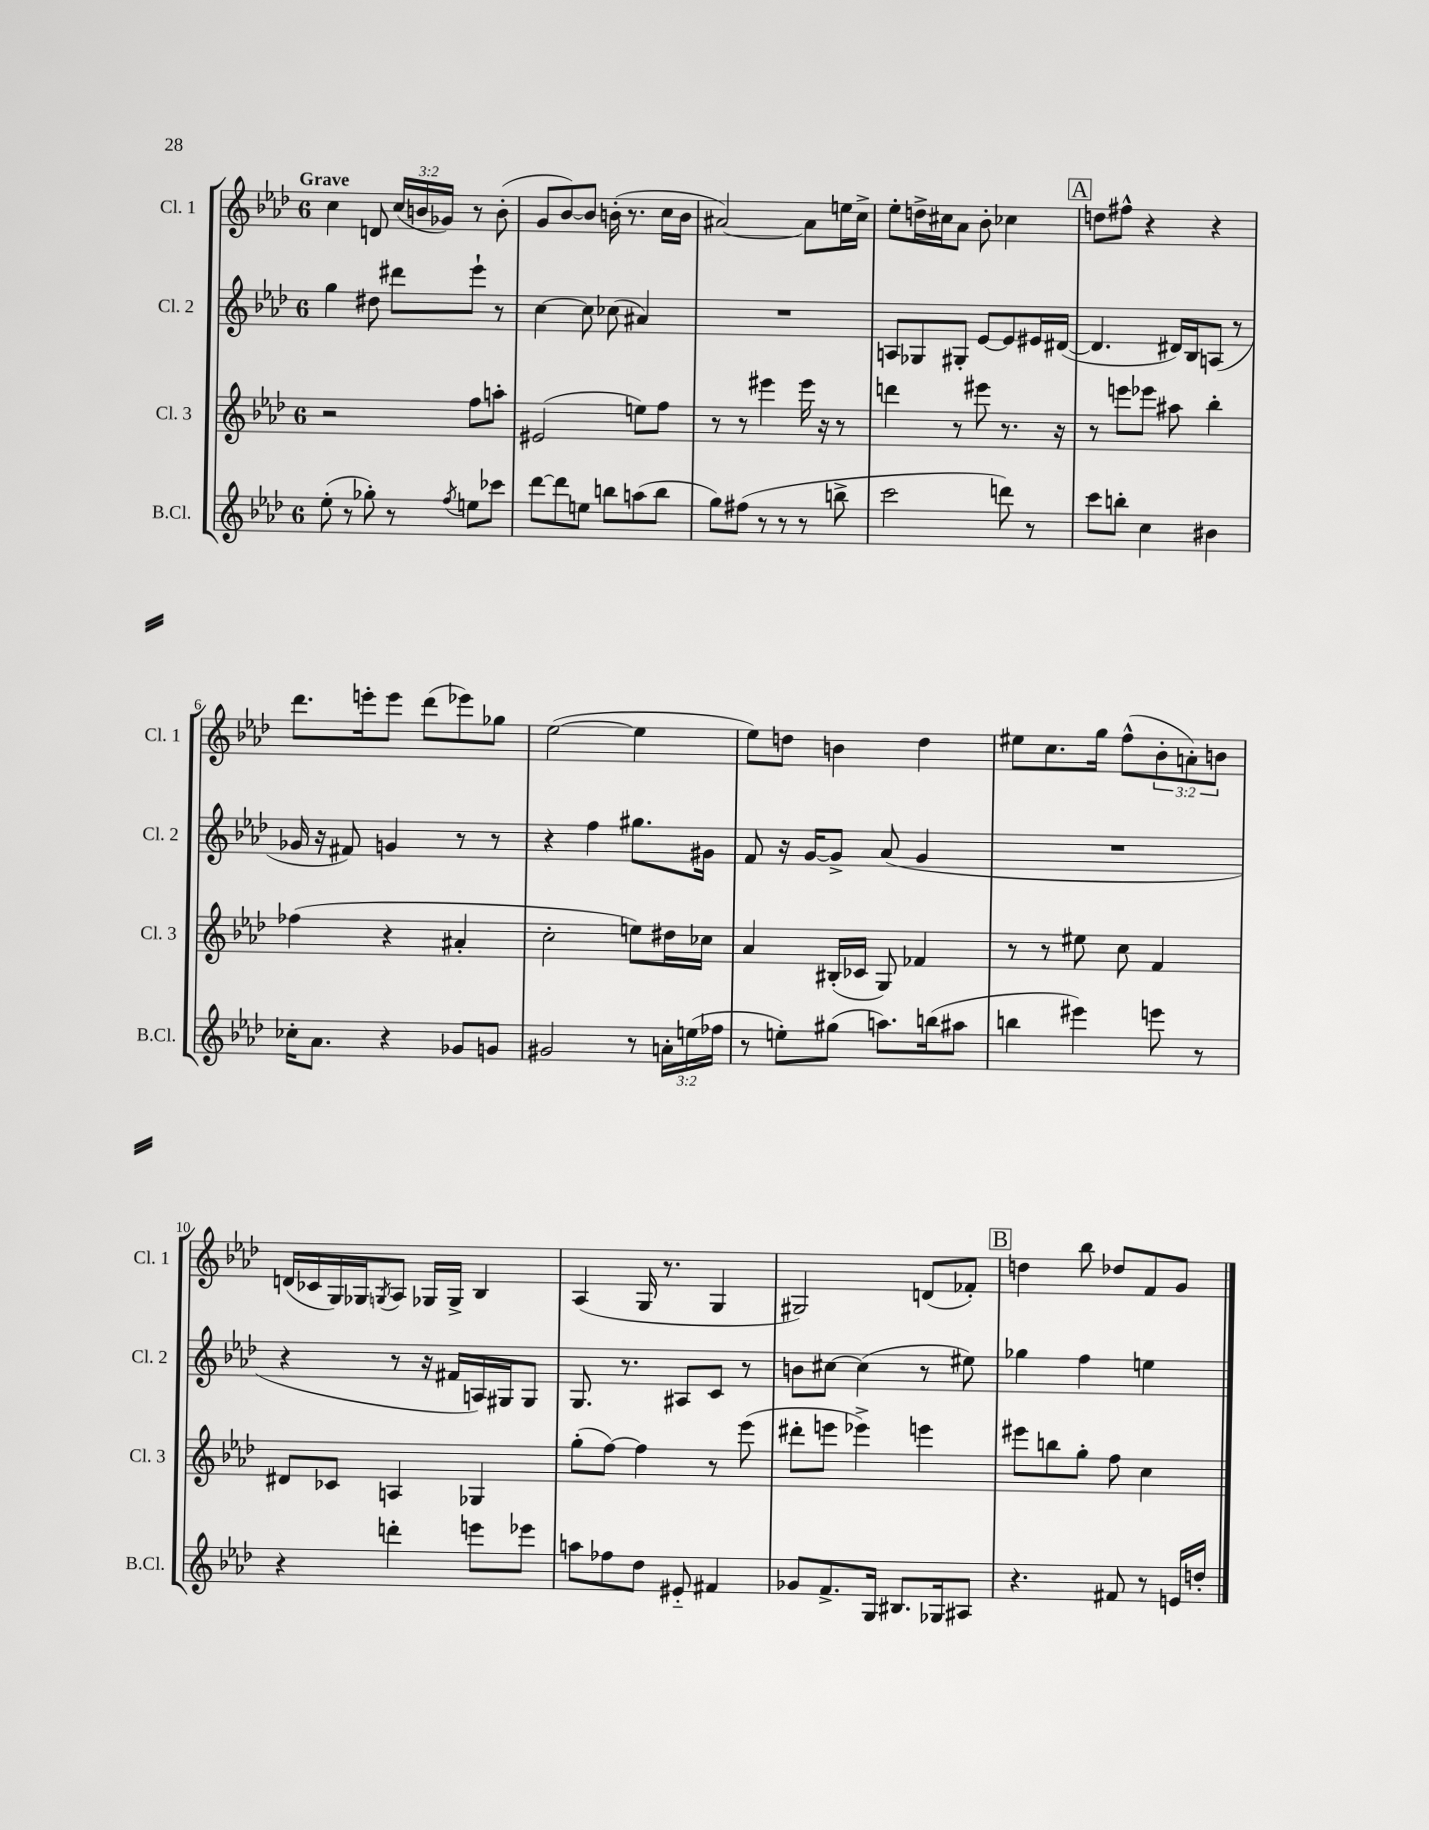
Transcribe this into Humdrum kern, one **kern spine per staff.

**kern	**kern	**kern	**kern
*part4	*part3	*part2	*part1
*staff4	*staff3	*staff2	*staff1
*I"B.Cl.	*I"Cl. 3	*I"Cl. 2	*I"Cl. 1
*I'B.Cl.	*I'Cl. 3	*I'Cl. 2	*I'Cl. 1
*clefG2	*clefG2	*clefG2	*clefG2
*k[b-e-a-d-]	*k[b-e-a-d-]	*k[b-e-a-d-]	*k[b-e-a-d-]
*M6/8	*M6/8	*M6/8	*M6/8
=1	=1	=1	=1
!	!	!	!LO:TX:a:B:t=Grave
(8ee-'\	2r	4gg\	4cc\
8r	.	.	.
8gg-X'\)	.	8dd#X\	8dn/
8r	.	8ddd#X\L	(24cc/LL
.	.	.	24bn/
.	.	.	24g-X/JJ)
8qff/	.	.	.
8een\L	8ff\L	8eee-`\J	8r
8ccc-X\J	8aan'\J	8r	(8b'\
=2	=2	=2	=2
[8ddd-\L	(2e#X/	[4cc\	8g/L
8ddd-\]	.	.	[8b-/)
8een\J	.	8cc\]	8b-/J]
8bbn\L	.	(8cc-X\	(16bn'\
.	.	.	8.r
(8aan\	8een\L)	4a#X/)	.
8bb\J	8ff\J	.	16cc\LL
.	.	.	16b\JJ
=3	=3	=3	=3
8gg\L)	8r	2.r	[2a#X/)
(8ff#X\J	8r	.	.
8r	4eee#X\	.	.
8r	.	.	.
8r	16eee#\	.	8a#\L]
.	16r	.	.
8bbn^\	8r	.	16een\L
.	.	.	16cc^\JJ
=4	=4	=4	=4
2ccc\	4dddn\	8An/L	8ee-'\L
.	.	8G-X/	16ddn^\L
.	.	.	16cc#X\J
.	8r	8G#X'/J	8a-\J
.	8eee#X\	[8e-/L	8b-'\
8dddn\)	8.r	8e-/]	4cc-X\
8r	.	16e#X/L	.
.	16r	([16d#X/JJ	.
!!LO:REH:place=s1:t=A
=5	=5	=5	=5
8ccc\L	8r	4.d#/]	8ddn\L
8bbn'\J	8eeen\L	.	8ff#X^^\J
4cc\	8eee-X\J	.	4r
.	8aa#X\	16d#X/LL)	.
.	.	16B-/J	.
4b#X\	4bb-'\	(8An/J	4r
.	.	8r	.
!!LO:LB:g=z
=6	=6	=6	=6
16cc-X'\KL	(4ff-X\	16g-X/	8.ddd-\L
8.a-\J	.	16r	.
.	.	8f#X/)	.
.	.	.	16eeen'\k
4r	4r	4gn/	8eee\J
.	.	.	(8ddd-\L
8g-X/L	4a#X'/	8r	8eee-X\)
8gn/J	.	8r	8gg-X\J
=7	=7	=7	=7
2g#X/	2cc'\	4r	([2ee-\
.	.	4ff\	.
8r	8een\L)	8.gg#X\L	4ee-\]
24an'\LL	16dd#X\L	.	.
(24een\	.	.	.
.	16cc-X\JJ	16g#X\Jk	.
24ff-X\JJ	.	.	.
=8	=8	=8	=8
8r	4a-/	8f/	8ee-\L)
8een'\L)	.	16r	8ddn\J
.	.	[16g/KL	.
(8gg#X\J	(16B#X'/LL	8g^/J]	4bn\
.	16c-X/JJ	.	.
8.aan\L)	8G/)	(8a-/	.
.	4f-X/	4g/	4dd\
(16bbn\k	.	.	.
8aa#X\J	.	.	.
=9	=9	=9	=9
4bbn\	8r	2.r	8ee#X\L
.	8r	.	8.cc\
4eee#X\)	8ee#X\	.	.
.	.	.	16gg\Jk
.	8cc\	.	(8ff^^\L
8eeen\	4f/	.	12b-'\
.	.	.	12an'\)
8r	.	.	.
.	.	.	12bn\J
!!LO:LB:g=z
=10	=10	=10	=10
4r	8d#X/L	4r	(16dn/LL
.	.	.	16c-X/
.	8c-X/J	.	16G/)
.	.	.	16G-X/J
.	.	.	8qGn/
4dddn'\	4An/	8r	8A-/J
.	.	16r	16G-X/LL
.	.	16f#X/LL	16G-^/JJ
8eeen\L	4G-X/	16An/)	4B-/
.	.	16G#X/J	.
8eee-X\J	.	8G#/J	.
=11	=11	=11	=11
8aan\L	(8gg'\L	8.G/	(4A-/
8ff-X\	[8ff\J)	.	.
.	.	8.r	.
8dd-\J	4ff\]	.	16G/
.	.	.	8.r
8e#X/	.	8A#X/L	.
4f#X/	8r	8c/J	4G/
.	(8eee-\	8r	.
=12	=12	=12	=12
8g-X/L	8ddd#X'\L	8bn\L	2G#X/)
8.f^/	8eeen\J	[8cc#X\J	.
.	4eee-X^\)	(4cc#\]	.
16G/Jk	.	.	.
8.B#X/L	.	.	.
.	4eeen\	8r	(8dn/L
16G-X/k	.	.	.
8A#X/J	.	8ee#X\)	8f-X'/J)
!!LO:REH:place=s1:t=B
=13	=13	=13	=13
4.r	8eee#X\L	4gg-X\	4ddn\
.	8bbn\	.	.
.	8gg'\J	4ff\	8bb-\
8f#X/	8ff\	.	8dd-X/L
8r	4cc\	4een\	8f/
16en/LL	.	.	8g/J
16ddn'/JJ	.	.	.
==	==	==	==
*-	*-	*-	*-
